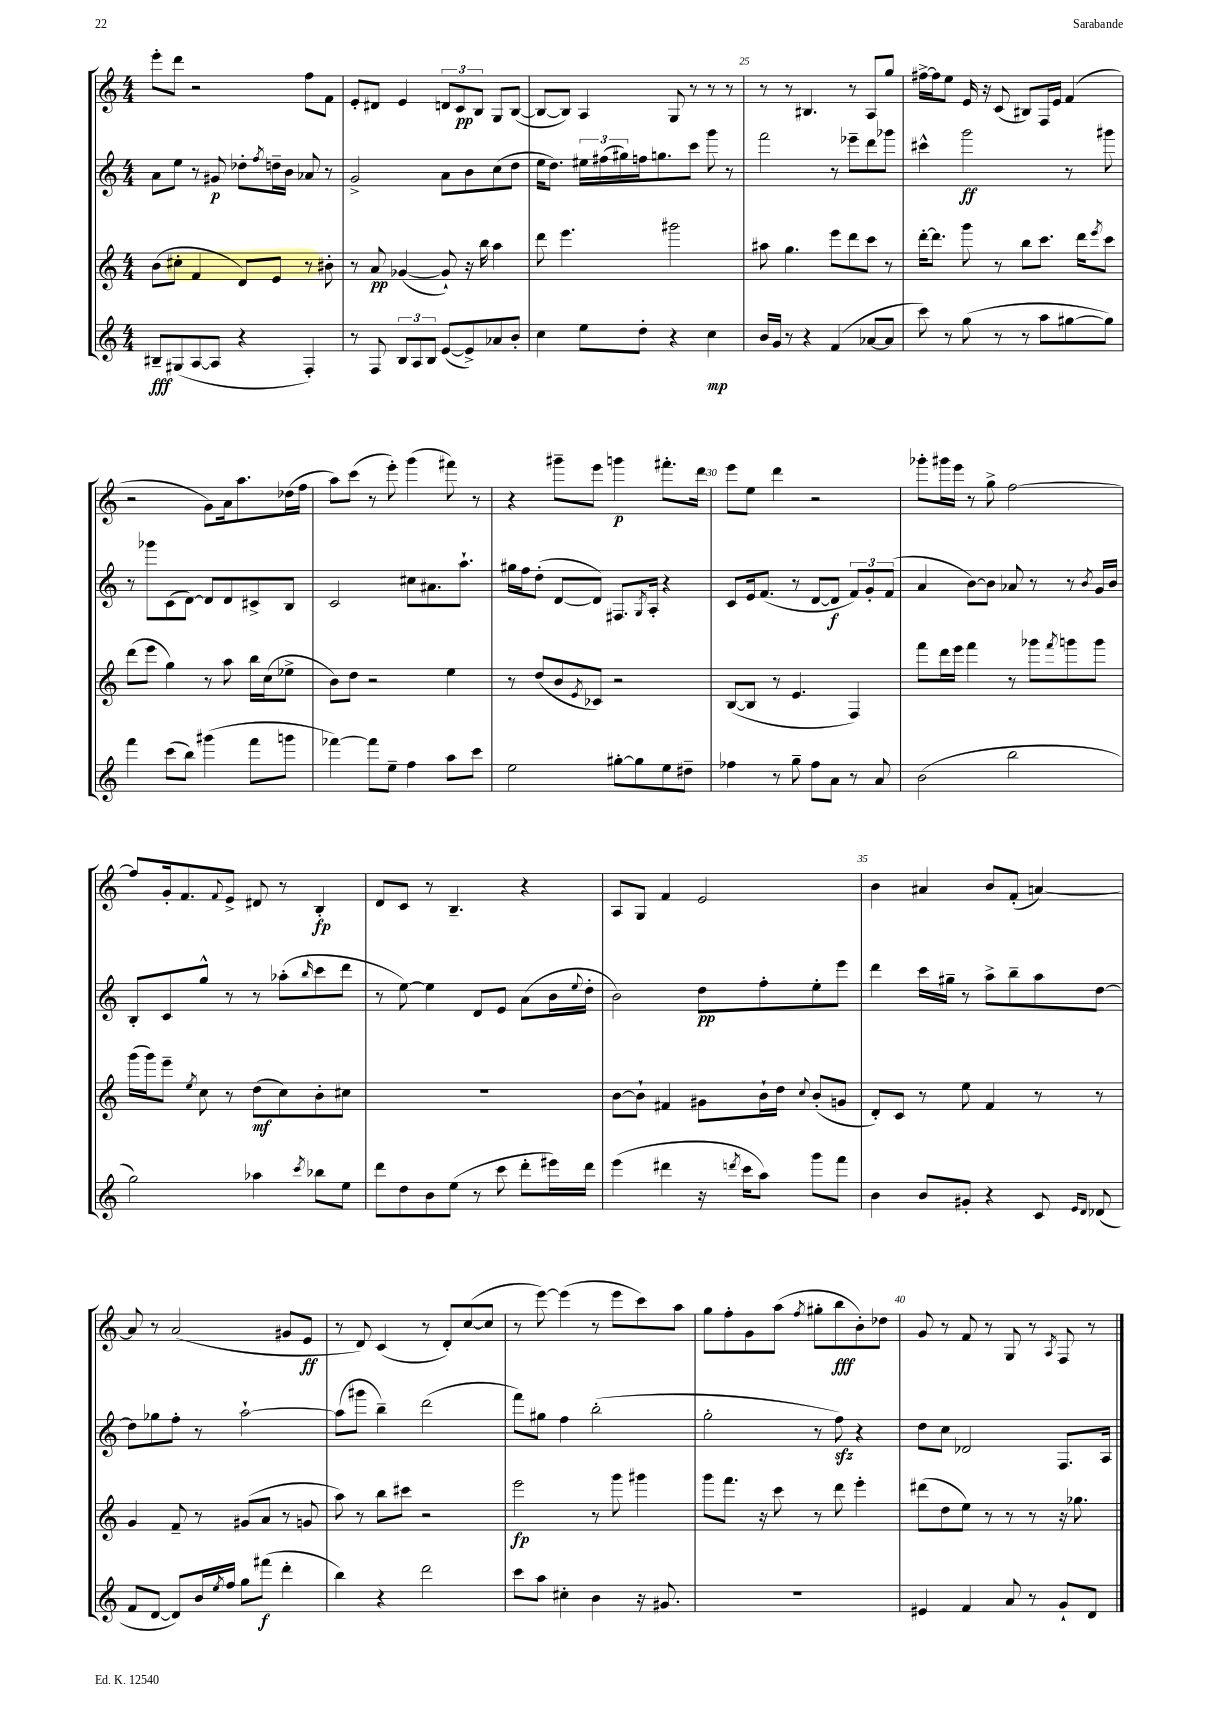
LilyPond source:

<<
\new StaffGroup <<
\new Staff = "s0" {
    \clef treble \key c \major \numericTimeSignature \time 4/4
    e'''8-. d'''8 r2 f''8 f'8 |
    e'8-. dis'8 e'4 \tuplet 3/2 { d'8 c'8\pp b8 } g8 b8~( |
    b8~ b8) a4 g8 r8 r8 r8 |
    r8 r8 bis4. r8 a8 g''8 |
    fis''16~-> fis''16 e''8 e'16 r16 c'8( bis8) f16 e'16 f'4( |
    r2 g'8) a'16 a''8. des''16( f''16 |
    a''8) c'''8( r8 e'''8-.) g'''4( fis'''8) r8 |
    r4 gis'''8-- e'''8 g'''4\p fis'''8.-. d'''16 |
    e'''8 e''8 d'''4 r2 |
    ges'''8-. gis'''16 e'''16 r8 g''8-> f''2~ |
    f''8 g'16-. f'8. \appoggiatura { f'8 } e'8-> dis'8 r8 b4-.\fp |
    d'8 c'8 r8 b4.-- r4 |
    a8 g8 f'4 e'2 |
    b'4 ais'4 b'8 f'8-.( a'4~) |
    a'8 r8 a'2( gis'8 e'8\ff |
    r8 d'8) c'4( r8 d'8-.) c''8~( c''8 |
    r8 e'''8~) e'''4( r8 e'''8 c'''8) a''8 |
    g''8 f''8-. g'8 a''8( \acciaccatura { f''8 } gis''8-. b''8\fff b'8-.) des''8 |
    g'8 r8 f'8 r8 g8 r8 \acciaccatura { a8 } f8 r8 \bar "|." |
}
\new Staff = "s1" {
    \clef treble \key c \major \numericTimeSignature \time 4/4
    a'8 e''8 r8 gis'8\p des''8-. \acciaccatura { f''8 } d''16-- b'16 aes'8 r8 |
    g'2-> a'8 b'8 c''8( d''8 |
    e''16 d''8.) \tuplet 3/2 { eis''16 fis''16( gis''16) } f''16 g''8. c'''8 g'''8 r8 |
    f'''2 r8 ees'''8-- d'''8 ges'''8 |
    cis'''4-^ g'''2\ff r8 gis'''8 |
    r8 ges'''8 c'8( d'8~) d'8 d'8 cis'8-> b8 |
    c'2 cis''8 ais'8. a''8.-! |
    gis''16 f''16 d''8-.( d'8~ d'8) fis8. \acciaccatura { g8 } a16-. r4 |
    c'8 e'16 f'8.( r8 d'8~ d'8\f \tuplet 3/2 { f'8) g'8-. f'8( } |
    a'4 b'8~) b'8 aes'8 r8 r8 \acciaccatura { b'8 } g'16 b'16 |
    b8-. c'8 g''8-^ r8 r8 aes''8-.( \grace { b''16 } c'''8 d'''8 |
    r8 e''8~) e''4 d'8 e'8 a'8( b'16 \appoggiatura { e''8 } d''16-. |
    b'2) d''8\pp f''8-. e''8-. e'''8 |
    d'''4 c'''16 gis''16-- r8 a''8-> b''8-- a''8 d''8~ |
    d''8 ges''8 f''8-. r8 a''2~-! |
    a''8( gis'''8 b''4--) d'''2( |
    f'''8) gis''8 f''4 b''2-.( |
    g''2-. r8 f''8\sfz) r4 |
    d''8 c''8 des'2 f8. a16 \bar "|." |
}
\new Staff = "s2" {
    \clef treble \key c \major \numericTimeSignature \time 4/4
    b'8( cis''8-. f'4 d'8) e'8 r8 bis'8-. |
    r8 a'8\pp ges'4~( ges'8-!) r16 b''16 a''4 |
    d'''8 e'''4. gis'''2 |
    ais''8 g''4. e'''8 d'''8 c'''8 r8 |
    d'''16~-. d'''8. g'''8 r8 b''8 c'''8. d'''16 \acciaccatura { e'''8 } c'''8 |
    d'''8( e'''8 g''4) r8 a''8 b''16 c''16( ees''8-> |
    b'8) d''8 r2 e''4 |
    r8 d''8( b'8 \acciaccatura { e'8 } ces'8) r2 |
    b8~( b8 r8 e'4. f4) |
    f'''8 d'''16 e'''16 f'''4 r8 ges'''8 \acciaccatura { f'''8 } g'''8 g'''8 |
    g'''16( g'''16) e'''8-- \acciaccatura { e''8 } c''8 r8 d''8\mf( c''8) b'8-. cis''8 |
    R1 |
    b'8~ b'8-! fis'4 gis'8 b'16-! d''16 \appoggiatura { c''8 } b'8-.( g'8 |
    d'8-.) c'8 r8 e''8 f'4 r8 r8 |
    g'4 f'8-- r8 gis'8( a'8 r8 g'8 |
    a''8) r8 b''8 cis'''8 r2 |
    e'''2\fp r8 g'''8 gis'''4 |
    g'''8 f'''8. r16 c'''8 r8 d'''8 e'''4-. |
    dis'''8( d''8 e''8) r8 r8 r8 r16 ges''8. \bar "|." |
}
\new Staff = "s3" {
    \clef treble \key c \major \numericTimeSignature \time 4/4
    bis8--\fff gis8( a8~ a8 r4 f4-.) |
    r8 f8 \tuplet 3/2 { b8 a8 b8 } e'8~( e'8->) aes'8 b'8-. |
    c''4 e''8 d''8-. r4 c''4\mp |
    b'16 g'16 r8 r4 f'4( aes'8~ aes'8 |
    c'''8) r8 g''8( r8 r8 a''8 gis''8~ gis''8) |
    f'''4 c'''8( b''8) gis'''4( f'''8 g'''8 |
    fes'''4~) fes'''8 e''8-- f''4 a''8 c'''8 |
    e''2 gis''8~-. gis''8 e''8 dis''8-- |
    fes''4 r8 g''8-- fes''8 a'8 r8 a'8 |
    b'2( b''2 |
    g''2) aes''4 \acciaccatura { c'''8 } bes''8 e''8 |
    d'''8 d''8 b'8 e''8( r8 c'''8 d'''8-. eis'''16) d'''16 |
    e'''4( dis'''4 r16 \acciaccatura { d'''8 } c'''16 a''8) g'''8 f'''8 |
    b'4 b'8 gis'8-. r4 c'8 \grace { e'16 d'16 } des'8( |
    f'8 d'8~ d'8) b'16 \acciaccatura { e''8 } f''16 g''8 fis'''8\f( d'''4-. |
    b''4) r4 d'''2 |
    c'''8 a''8 cis''4-. b'4 r16 gis'8. |
    R1 |
    eis'4 f'4 a'8 r8 g'8-! d'8 \bar "|." |
}
>>
>>
\layout { \context { \Score currentBarNumber = #22 \override BarNumber.break-visibility = ##(#f #t #t) barNumberVisibility = #(every-nth-bar-number-visible 5) } }
